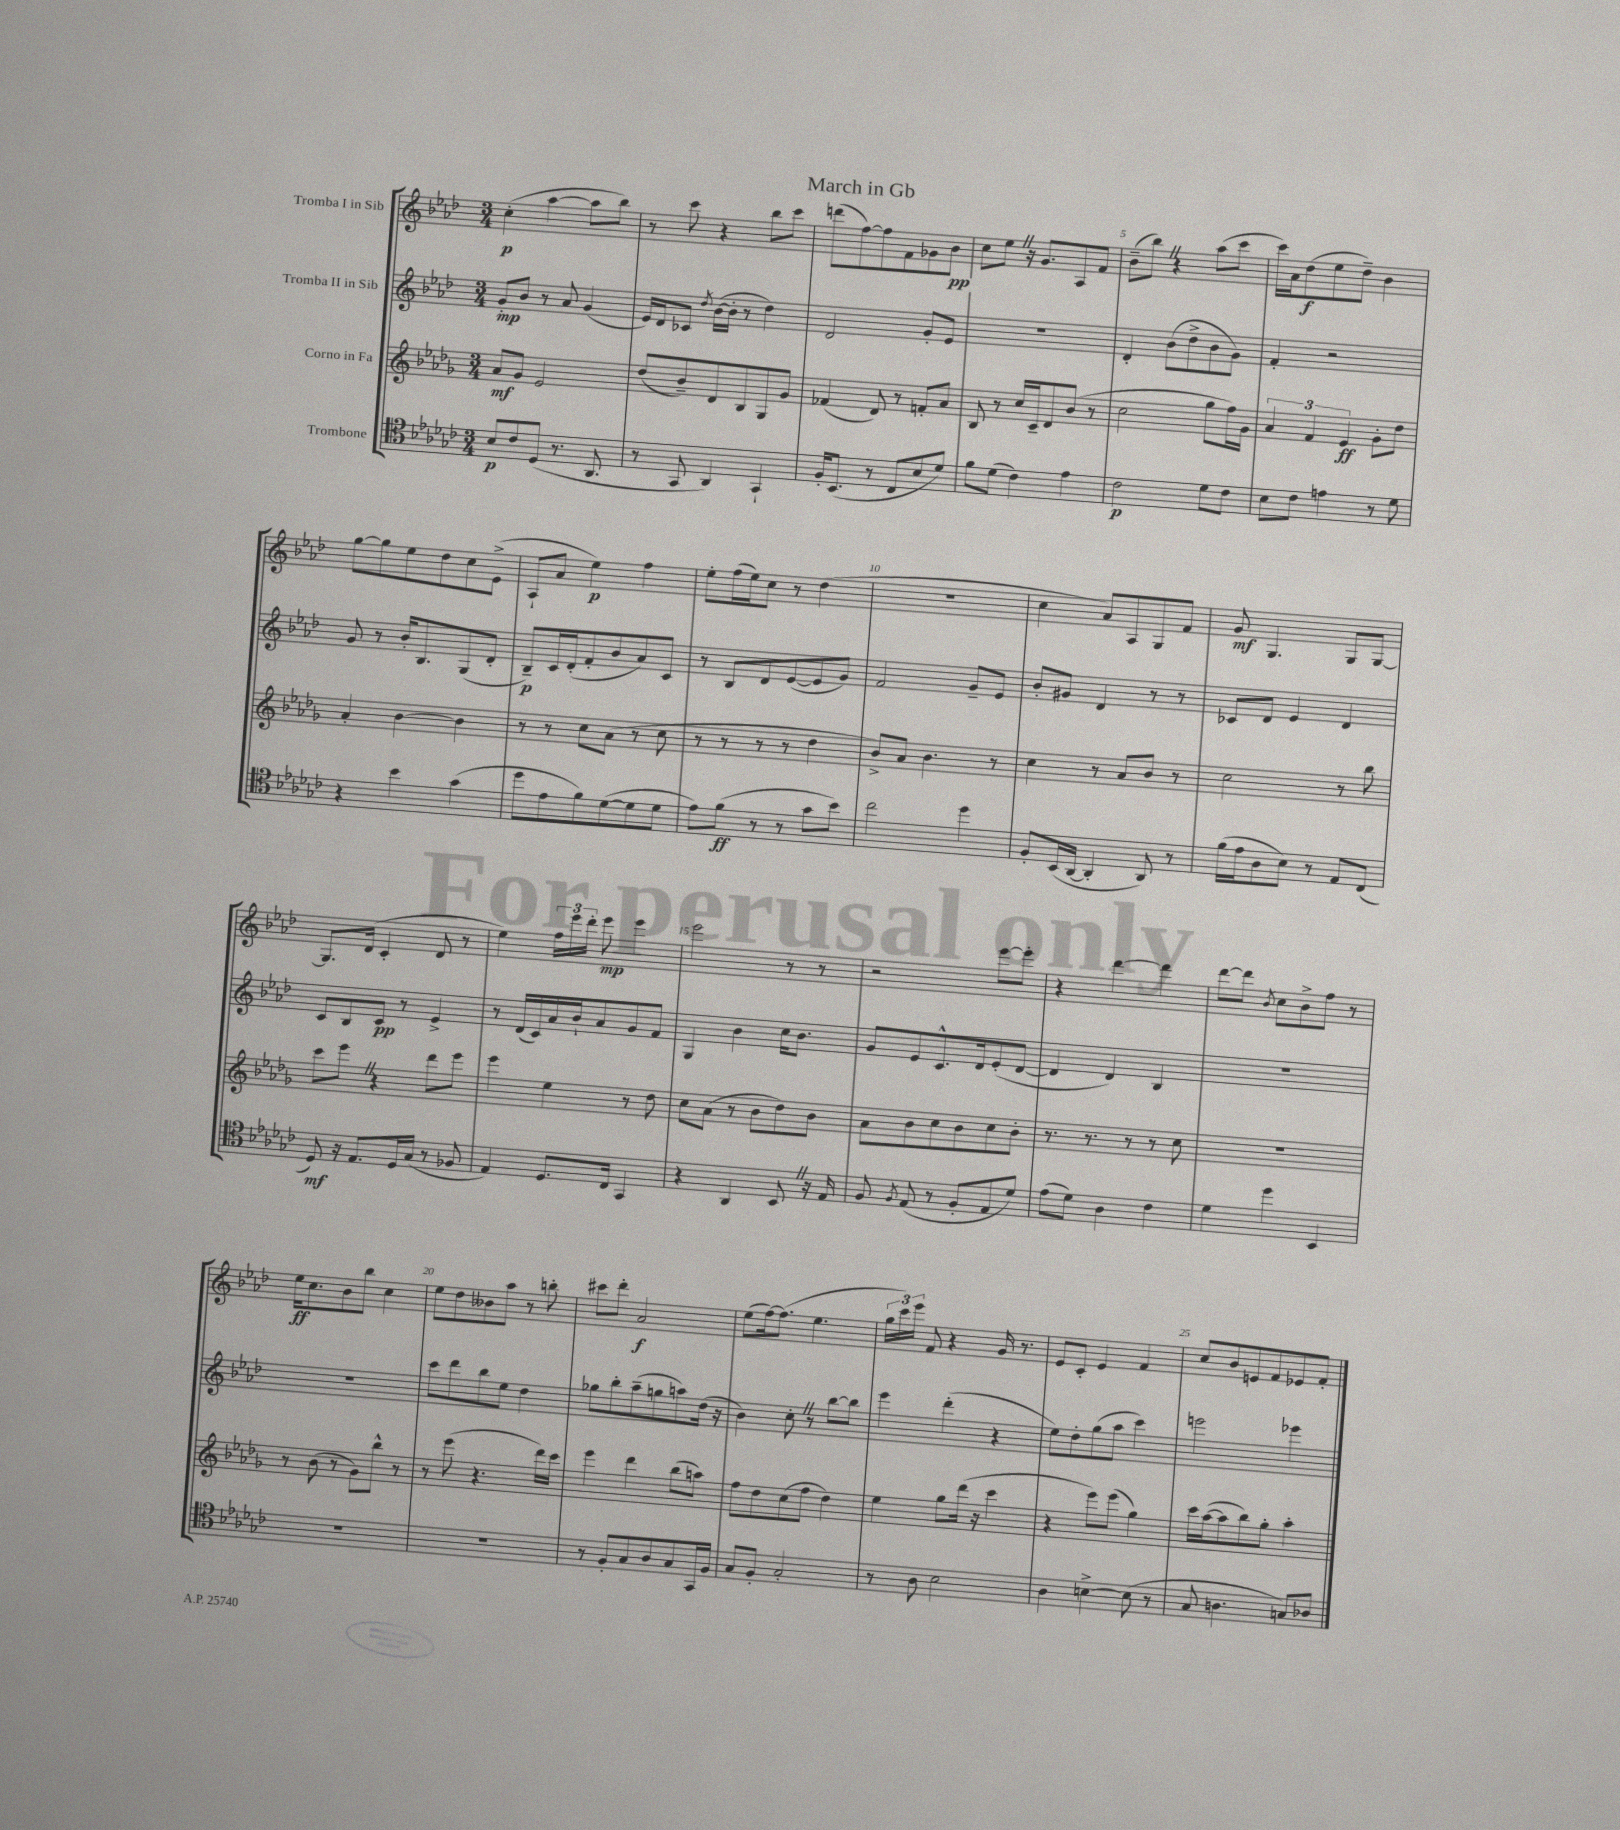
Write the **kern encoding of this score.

**kern	**kern	**kern	**kern
*staff4	*staff3	*staff2	*staff1
*clefC4	*clefG2	*clefG2	*clefG2
*k[b-e-a-d-g-c-]	*k[b-e-a-d-g-]	*k[b-e-a-d-]	*k[b-e-a-d-]
*M3/4	*M3/4	*M3/4	*M3/4
8B-/L	8a-/L	8g'/L	(4cc'\
8c-/	8g-/J	8b-/J	.
(8D-/J	2e-/	8r	[4aa-\
8.r	.	8a-/	.
.	.	(4g/	8aa-\]L
8.AA-/	.	.	.
.	.	.	8bb-\J)
=	=	=	=
8r	(8dd-/L	16e-/LL)	8r
.	.	16d-/J	.
8GG-/	8b-~/)	8c-/J	8ccc\
.	.	8qdd-/	.
4AA-/)	8d-/	([16b-\LL	4r
.	.	16b-'\]JJ	.
.	8B-/	8r	.
4GG-`/	8G-/	4dd-\)	8bb-\L
.	8g-/J	.	8ccc\J
=	=	=	=
16F'/LK	(4f-/	2d-/	(8ddd\L
(8.BB-/J	.	.	.
.	.	.	[8ff\)
8r	8d-/)	.	8ff\]
8C-/L	8r	.	8f\
8B-/	8f'/L	8g'/L	8g-\
8d-/J)	8a-/J	8e-/J	8b-\J
=	=	=	=
8f\L	8B-/	2.r	8cc\L
(8d-\J	8r	.	8ee-\J
4c-\)	16cc/LL	.	16r
.	16c~/J	.	8.g/L
.	8d-/	.	.
4e-\	(8b-/J	.	8A-/
.	8r	.	8f/J
=	=	=	=
2c-\	2cc\	4d-'/	(8b-~\L
.	.	.	8bb-\J)
.	.	(8b-\L	4r
.	.	8dd-^\	.
8d-\L	8gg-\L	8b-\	(8aa-\L
8c-\J	16ff\L)	8g\J)	8ccc\J
.	16g-\JJ	.	.
=	=	=	=
8B-\L	6a-/	4f'/	16ccc\LL)
.	.	.	16a-\J
8c-\J	.	.	(8dd-\
.	6f/	.	.
4e\	.	2r	8ee-\
.	6e-/	.	.
.	.	.	8dd-~\J)
8r	8g-'\L	.	4b-\
8d-\	8dd-\J	.	.
=	=	=	=
4r	4a-'/	8g/	[8gg\L
.	.	8r	8gg\]
4b-\	[4b-\	16b-'/LK	8ee-\
.	.	8.B-/	.
.	.	.	8dd-\
(4g-\	4b-\]	(8G/	8cc\
.	.	8d-'/J	(8e-^\J
=	=	=	=
8dd-\L	8r	8B-~/L)	8A-`/L
8e-\	8r	16c/L	8a-/J
.	.	(16d-'/J	.
8f\)	8cc\L	8f'/	4ee-\)
([8d-\	(8a-\J	8b-/	.
8d-\]	8r	8a-/)	4ff\
8d-\J	8cc\	8c/J	.
=	=	=	=
8e-\L)	8r	8r	8ee-'\L
(8f\J	8r	8B-/L	(16ff\L
.	.	.	16ee-\J)
8r	8r	8d-/	8cc\J
8r	8r	([8e-/	8r
8g-\L	4dd-\	8e-/]	(4dd-\
8b-\J)	.	8g/J)	.
=	=	=	=
2cc-\	8b-^/L)	2f/	2.r
.	8a-/J	.	.
.	4.b-\	.	.
4dd-\	.	8g~/L	.
.	8r	8e-/J	.
=	=	=	=
8F'/L	4cc\	8b-'/L	4cc\
(16BB-/L	.	8g#/J	.
[16AA-/JJ	.	.	.
4AA-'/]	8r	4d-/	8a-/L)
.	8a-/L	.	8A-/
8AA-/)	8b-/J	8r	8G/
8r	8r	8r	8f/J
=	=	=	=
(16f\LL	2cc\	8c-/L	8g/
16e-\J	.	.	.
8A-\	.	8d-/J	4.G/
8B-\J)	.	4e-/	.
8r	.	.	.
8E-/L	8r	4d-/	8G/L
(8C-/J	8bb-\	.	[8G/J
=	=	=	=
8D-/)	8ccc\L	8c/L	8.G/]L
16r	8eee-\J	8B-/	.
8.E-/L	.	.	(16d-/Jk
.	4r	8c/J	4c'/
16D-/L	.	8r	.
(16G-/JJ	.	.	.
8r	8ddd-\L	4e-^/	8d-/
8F-/	8eee-\J	.	8r
=	=	=	=
4E-/)	4eee-\	8r	4ee-\)
.	.	(16d-/LL	.
.	.	16c/)	.
8.D-/L	4ee-\	16a-/	24ff\LL
.	.	.	24eee-\
.	.	16b-`/J	.
.	.	.	24ddd-'\JJ
.	.	8a-/	8eee-\
16C-/Jk	.	.	.
4GG-/	8r	8g/	4eee-\
.	8dd-\	8f/J	.
=	=	=	=
4r	8cc\L	4G/	2eee-\
.	(8a-\J	.	.
4AA-/	8r	4b-\	.
.	8b-\L	.	.
8BB-/	8dd-\)	16cc\LK	8r
.	.	8.b-\J	.
16r	8b-\J	.	8r
16E-/	.	.	.
=	=	=	=
8F/	8a-\L	8g/L	2r
8qF/	.	.	.
(8E-/	8b-\	8e-/	.
8r	8cc\	8.c^^/	.
8F'/L	8b-\	.	.
.	.	16d-/k	.
8E-/	8cc\	(8e-'/	[8eee-\L
8d-/J)	8b-'\J	[8d-/J	8eee-'\]J
=	=	=	=
(8e-\L	8.r	4d-/]	4r
8d-\J)	.	.	.
.	8.r	.	.
4A-\	.	4d-/)	[4ddd-\
.	8r	.	.
4c-\	8r	4B-/	4ddd-\]
.	8cc\	.	.
=	=	=	=
4d-\	2.r	2.r	[8ddd-\L
.	.	.	8ddd-\]J
.	.	.	8qb-/
4dd-\	.	.	8cc\L
.	.	.	8b-^\
4BB-/	.	.	8ff\J
.	.	.	8r
=	=	=	=
2.r	8r	2.r	16ee-\LK
.	.	.	8.cc\
.	(8b-\	.	.
.	8r	.	8b-\
.	8g-\L)	.	8bb-\J
.	8bb-^^\J	.	4cc\
.	8r	.	.
=	=	=	=
2.r	8r	8ccc\L	8ee-\L
.	(8eee-\	8ddd-\	8dd-\
.	4.r	8bb-\	8b--\
.	.	8ee-\J	8aa-\J
.	.	4dd-\	8r
.	16ddd-\LL)	.	8bb'\
.	16ccc\JJ	.	.
=	=	=	=
8r	4eee-\	8gg-\L	8ccc#\L
8F'/L	.	8bb-'\	8ddd-'\J
8G-/	4ddd-\	(8aa-~\	2a-/
8A-/	.	8gg\	.
8G-/	(8bb-\L	8aa\)	.
16GG-/L	8aa\J)	(16dd-\Jk	.
16F/JJ	.	16r	.
=	=	=	=
8G-/L	8ff\L	4b-\)	(8ee-\L
8F'/J	8dd-\	.	[16ff\k)
.	.	.	(8.ff\]J
2G-'/	(8cc\	8cc'\	.
.	8ff\J	8r	4.ee-\
.	4dd-\)	[8bb-\L	.
.	.	8bb-\]J	.
=	=	=	=
8r	4ee-\	4eee-\	24gg\LL
.	.	.	24ccc\)
.	.	.	24eee-\JJ
8A-\	.	.	8f/
2B-\	8gg-\L	(4ddd-'\	4r
.	(16ddd-\Jk	.	.
.	16r	.	.
.	4ccc\	4r	16g/
.	.	.	8.r
=	=	=	=
4A-\	4r	8ee-\L)	8e-/L
.	.	8dd-'\	8c'/J
[4B^\	8eee-\L)	(8gg\	4e-/
.	(8eee-\J	8aa-\J	.
(8B\]	4gg-\)	4ccc\)	4f/
8r	.	.	.
=	=	=	=
8G-/	16ccc\LL	2eee\	8cc/L
.	([16aa-\J	.	.
4.A\	8aa-\]	.	8b-/
.	8bb-\)	.	8e/
.	8gg-'\J	.	8f/
8G/L)	4aa-'\	4eee-\	8e-/
8A-/J	.	.	8f'/J
==	==	==	==
*-	*-	*-	*-
